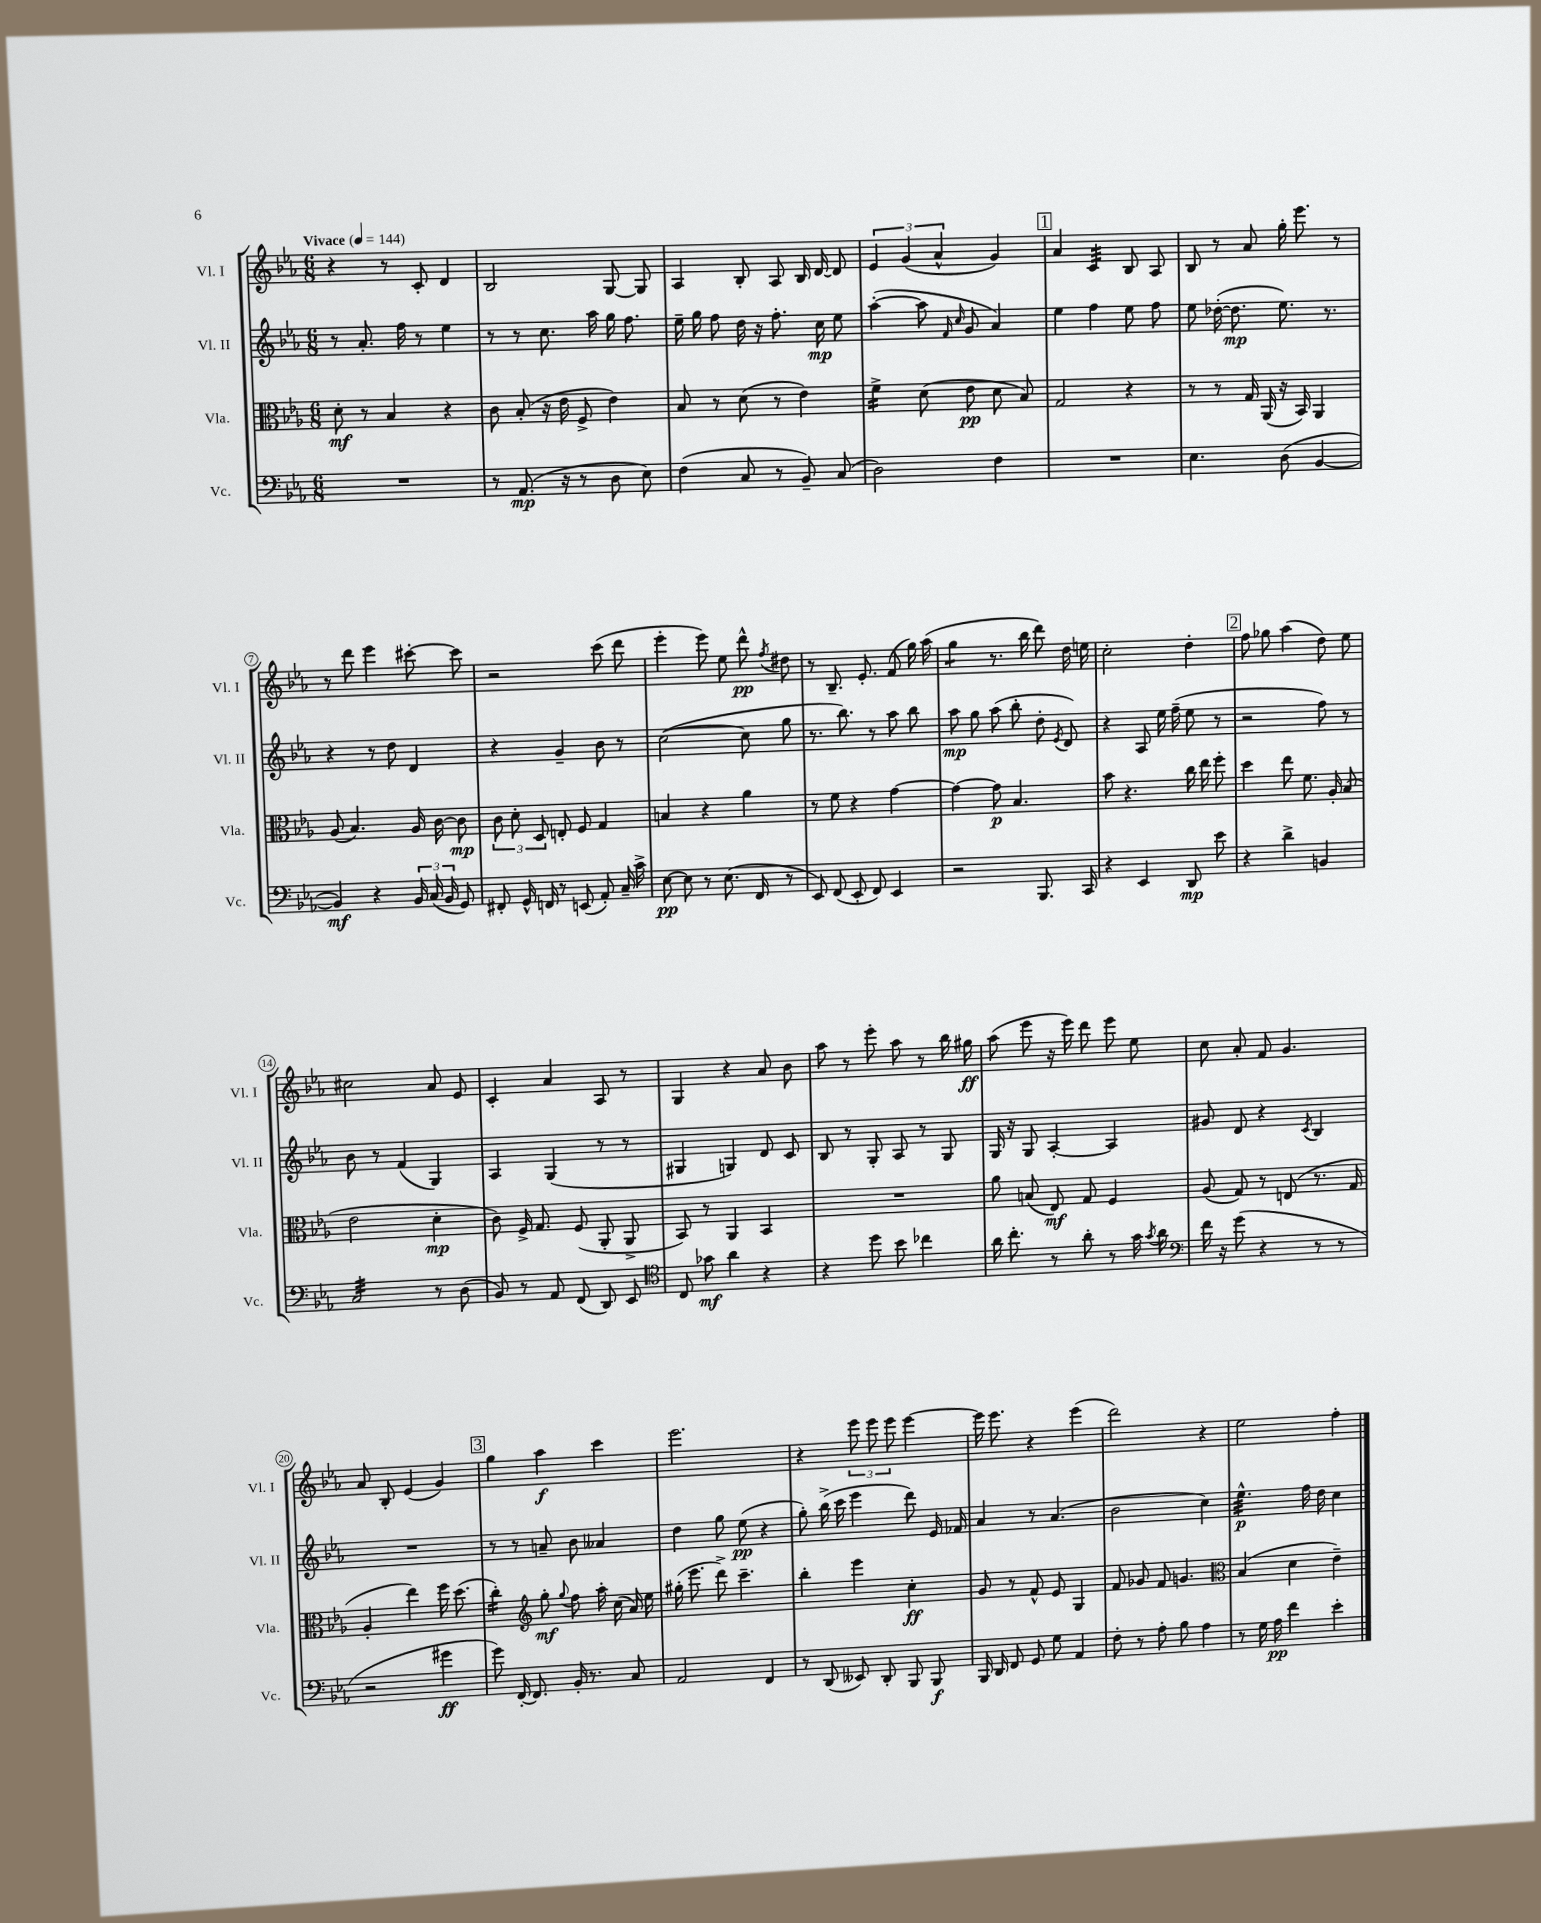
<<
\new StaffGroup <<
\new Staff = "s0" \with { instrumentName = "Vl. I" shortInstrumentName = "Vl. I" } {
    \clef treble \key ees \major \numericTimeSignature \time 6/8 \tempo "Vivace" 4 = 144
    \autoBeamOff r4 r8 c'8-. d'4 |
    bes2 g8~ g8 |
    aes4 bes8-. aes8 bes16 d'16~ d'8 |
    \tuplet 3/2 { ees'4 g'4( aes'4-^ } g'4) |
    \mark \markup { \box "1" } aes'4 c'4:32 bes8 aes8 |
    bes8 r8 aes'8 g''16-. ees'''8. r8 |
    r8 d'''8 ees'''4 cis'''8~-. cis'''8 |
    r2 c'''8( d'''8 |
    ees'''4-. ees'''8) ees''8 d'''8-^\pp \acciaccatura { f''8 } dis''8 |
    r8 bes8.-- ees'8.-. f'8( g''16) aes''16( |
    g''4:8 r8. bes''16 d'''8) d''16 e''16 |
    c''2-. d''4-. |
    \mark \markup { \box "2" } f''8 ges''8 aes''4( d''8) ees''8 |
    cis''2 aes'8 ees'8 |
    c'4-. aes'4 aes8 r8 |
    g4 r4 aes'8 bes'8 |
    aes''8 r8 ees'''8-. aes''8 r8 bes''16 gis''16\ff |
    aes''8( ees'''8 r16 ees'''16) d'''8 ees'''8 ees''8 |
    c''8 aes'8-. f'8 g'4. |
    aes'8 bes8-. ees'4( g'4) |
    \mark \markup { \box "3" } g''4 aes''4\f c'''4 |
    ees'''2. |
    r4 \tuplet 3/2 { ees'''8 ees'''8 ees'''8 } ees'''4~ |
    ees'''16 ees'''8. r4 ees'''4( |
    d'''2) r4 |
    ees''2 f''4-. \bar "|." |
}
\new Staff = "s1" \with { instrumentName = "Vl. II" shortInstrumentName = "Vl. II" } {
    \clef treble \key ees \major \numericTimeSignature \time 6/8
    \autoBeamOff r8 aes'8.-. f''16 r8 ees''4 |
    r8 r8 c''8. aes''16 g''16 f''8. |
    ees''16-- g''16 f''8 d''16 r16 f''8.-. c''16\mp ees''8 |
    aes''4~-.( aes''8 \grace { f'16 c''16 } g'8 aes'4) |
    \mark \markup { \box "1" } ees''4 f''4 ees''8 f''8 |
    ees''8 des''16~-.( des''8.\mp ees''8.) r8. |
    r4 r8 d''8 d'4 |
    r4 g'4-- bes'8 r8 |
    c''2~( c''8 g''8 |
    r8. bes''8.) r8 aes''8 bes''8 |
    aes''8\mp g''8 aes''8( bes''8-. d''8-. \acciaccatura { ees'8 } d'8) |
    r4 aes8 ees''16 f''16--( ees''8 r8 |
    \mark \markup { \box "2" } r2 f''8) r8 |
    bes'8 r8 f'4( g4) |
    aes4 g4( r8 r8 |
    gis4 g4) d'8 c'8 |
    bes8 r8 g8-. aes8 r8 g8 |
    g16 r16 g8 aes4~-. aes4 |
    gis'8 d'8 r4 \acciaccatura { c'8 } bes4 |
    R2. |
    \mark \markup { \box "3" } r8 r8 a'8-- bes'8 aeses'4 |
    d''4 g''8 ees''8\pp( r4 |
    g''8-.) bes''16->( c'''16 ees'''4 d'''8) ees'16 fes'16 |
    aes'4 r8 aes'4.( |
    bes'2 c''4) |
    ees''4.:32-^\p f''16 d''16 c''4 \bar "|." |
}
\new Staff = "s2" \with { instrumentName = "Vla." shortInstrumentName = "Vla." } {
    \clef alto \key ees \major \numericTimeSignature \time 6/8
    \autoBeamOff d'8-.\mf r8 bes4 r4 |
    c'8 bes8-.( r16 ees'16 f8-> ees'4) |
    bes8 r8 d'8( r8 ees'4) |
    f'4:16-> d'8( ees'8\pp d'8 bes8) |
    \mark \markup { \box "1" } g2 r4 |
    r8 r8 g16 aes,16( r16 bes,16) aes,4 |
    aes8( bes4.) aes16 c'16~ c'8\mp |
    \tuplet 3/2 { c'8 d'8-. d8 } e8-. f8 g4 |
    b4 r4 aes'4 |
    r8 f'8 r4 g'4~ |
    g'4~ g'8\p bes4. |
    bes'8 r4. c''16 ees''16 f''8-. |
    \mark \markup { \box "2" } d''4 ees''8 f'8. aes16-. bes8( |
    ees'2 d'4-.\mp |
    c'8) f16-> g8. f8( aes,8-. aes,8-> |
    bes,8) r8 aes,4 bes,4 |
    R2. |
    aes'8 b8( ees8\mf) g8 f4 |
    aes8( g8) r8 e8( r8. g16 |
    aes4-. ees''4) f''16 d''8.( |
    \mark \markup { \box "3" } c''4:16-.) \clef treble g''8-.\mf \appoggiatura { g''8 } f''8 aes''16-. c''16( aes'16) ees''16 |
    gis''16-.( ees'''8. d'''8->) c'''4.-- |
    bes''4-. ees'''4 c''4-.\ff |
    g'8 r8 f'8-^ ees'8 g4 |
    f'8 ges'8 f'8 g'4. |
    \clef alto bes4( d'4 ees'4--) \bar "|." |
}
\new Staff = "s3" \with { instrumentName = "Vc." shortInstrumentName = "Vc." } {
    \clef bass \key ees \major \numericTimeSignature \time 6/8
    \autoBeamOff R2. |
    r8 aes,8.\mp( r16 r8 d8 ees8) |
    f4( c8 r8 bes,8--) c8( |
    d2) f4 |
    \mark \markup { \box "1" } R2. |
    ees4. d8( bes,4~ |
    bes,4\mf) r4 \tuplet 3/2 { bes,16 c16( bes,16 } g,8) |
    fis,8-. g,16-^ f,16 r8 e,8( aes,8-.) c16-- c'16-> |
    ees8~\pp ees8 r8 ees8.( f,16 r8 |
    ees,8) f,8( ees,8-. f,8) ees,4 |
    r2 bes,,8. c,16 |
    r4 ees,4 d,8\mp ees'8 |
    \mark \markup { \box "2" } r4 d'4-> b,4 |
    c2:32 r8 d8( |
    bes,8) r8 aes,8 f,8( d,8) ees,8 |
    \clef tenor c8 ges'8\mf aes'4 r4 |
    r4 d''8 bes'8 ces''4 |
    aes'16 c''8.-. r8 aes'8-. r8 g'16 \acciaccatura { g'8 } aes'16 |
    \clef bass f'16 r16 g'8( r4 r8 r8 |
    r2 gis'4\ff |
    \mark \markup { \box "3" } g'8) f,16~-. f,8. bes,16-. r8. c8 |
    aes,2 f,4 |
    r8 d,8( eeses,8) d,8-. bes,,8 bes,,8\f |
    bes,,16 d,16 f,8 g,8 g8 aes,4 |
    f8-. r8 aes8-. bes8 aes4 |
    r8 g16 aes16\pp f'4 ees'4-. \bar "|." |
}
>>
>>
\layout { \context { \Score \override BarNumber.stencil = #(make-stencil-circler 0.1 0.3 ly:text-interface::print) } }
